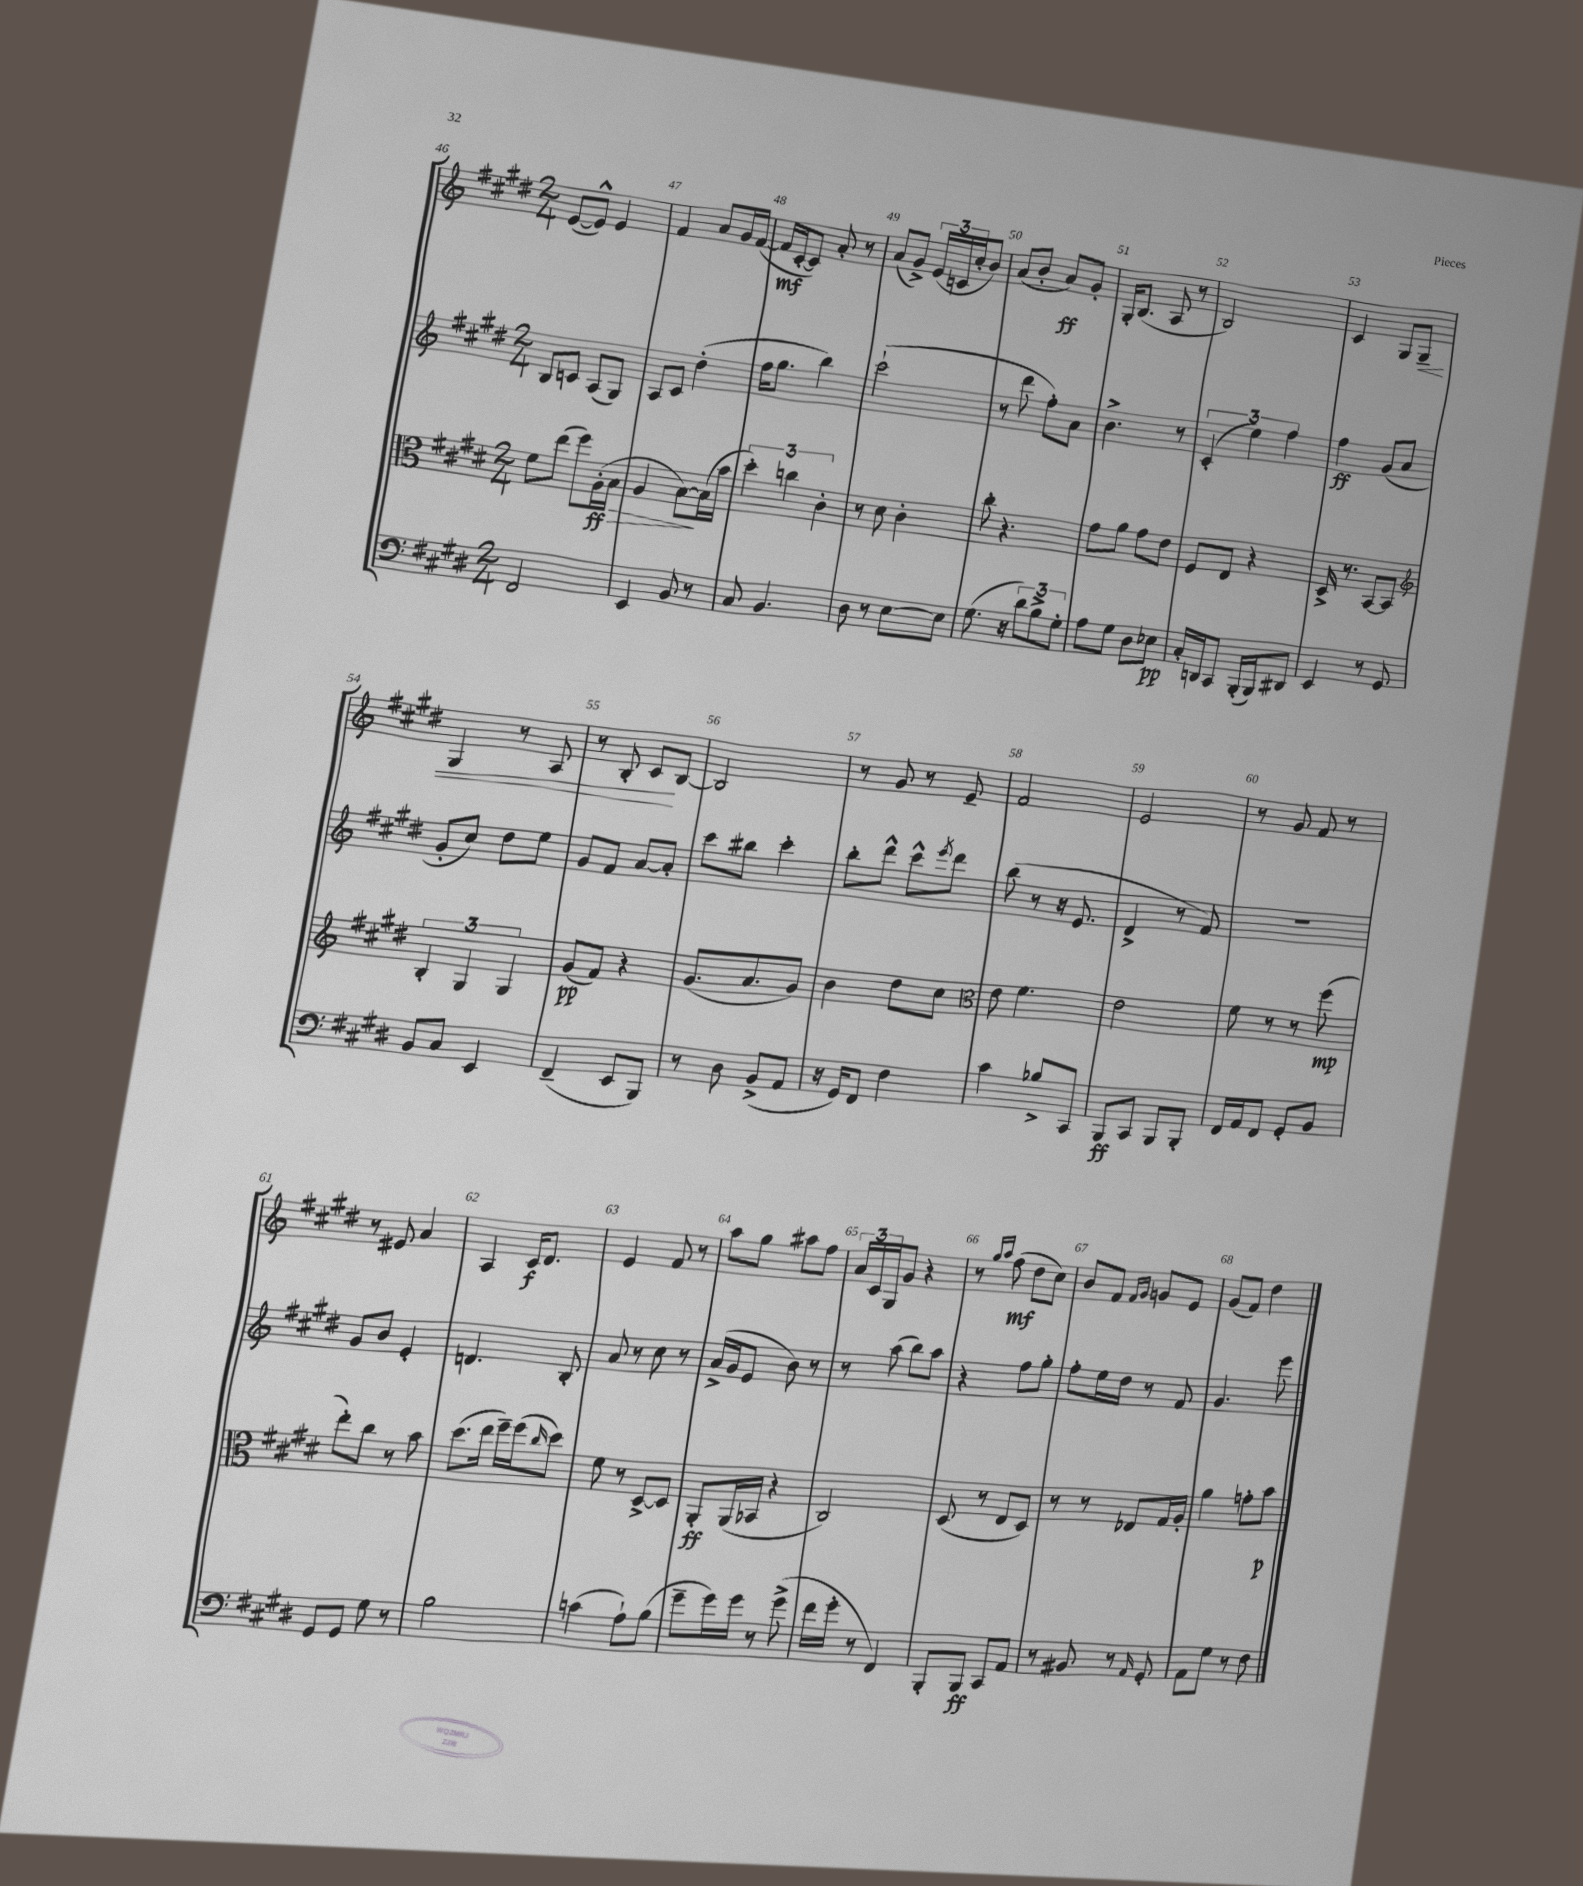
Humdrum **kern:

**kern	**kern	**kern	**kern
*staff4	*staff3	*staff2	*staff1
*clefF4	*clefC3	*clefG2	*clefG2
*k[f#c#g#d#]	*k[f#c#g#d#]	*k[f#c#g#d#]	*k[f#c#g#d#]
*M2/4	*M2/4	*M2/4	*M2/4
2FF#	8f#	8B	([8e
.	(8ee	8c	8e^^])
.	8ff#)	(8A	4e
.	(16A'	8G#)	.
.	16B	.	.
=	=	=	=
4EE	4A	8A	4f#
.	.	8c#	.
8BB	[8B)	(4dd#'	8a
8r	(16B]	.	16g#
.	16b	.	([16f#
=	=	=	=
8C#	6dd#')	16ff#	16f#]
.	.	8.gg#	[16c#'
4.BB	.	.	8c#])
.	6cc	.	.
.	.	4bb)	8a'
.	6c#'	.	.
.	.	.	8r
=	=	=	=
8D#	8r	(2ccc#`	(8a
8r	8d#	.	8g#^)
[8E	4c#'	.	(24e
.	.	.	24c
.	.	.	24cc#'
8E]	.	.	8b)
=	=	=	=
(8.G#	8cc#'	8r	(8a
.	4.r	8ddd#	8b'
16r	.	.	.
12d#)	.	8ff#')	8a)
12B^	.	.	.
.	.	8a	8g#'
12G#'	.	.	.
=	=	=	=
8A	8g#	4.b^	16G#'
.	.	.	(8.B
8G#	8a	.	.
8D#	8g#	.	8A
8E-	8e	8r	8r
=	=	=	=
16C#'	8F#	(6c#'	2B)
16DD	.	.	.
8CC#	8E	.	.
.	.	6ee)	.
(16BBB'	4r	.	.
16BBB)	.	.	.
.	.	6ff#	.
8DD#	.	.	.
=	=	=	=
4EE	16D#^	4ff#	4c#
.	8.r	.	.
8r	[8BB	(8g#	8G#
8GG#	8BB]	8a	8G#~
=	=	=	=
*	*clefG2	*	*
8BB	6B'	8g#'	4G#
8C#	.	8cc#)	.
.	6G#	.	.
4EE	.	8dd#	8r
.	6G#	.	.
.	.	8ee	8A
=	=	=	=
(4FF#~	(8g#	8g#	8r
.	8f#)	8f#	8B'
8EE	4r	[8a	8c#
8BBB)	.	8a']	[8B
=	=	=	=
8r	(8.g#	8ccc#	2B]
8D#	.	8bb#	.
.	8.a	.	.
(8BB^	.	4ccc#'	.
8AA	8g#)	.	.
=	=	=	=
16r	4b	8bb'	8r
16GG#)	.	.	.
8FF#	.	8ddd#^^	8g#
4F#	8dd#	8ccc#^^	8r
.	.	8qeee	.
.	8cc#	8ddd#	8e~
=	=	=	=
*	*clefC3	*	*
4c#	8e	(8bb	2f#
.	4.f#	8r	.
8B-^	.	16r	.
.	.	8.e	.
8CC#	.	.	.
=	=	=	=
8BBB	2e	4d#^	2e
8CC#	.	.	.
8BBB	.	8r	.
8BBB'	.	8f#)	.
=	=	=	=
16FF#	8f#	2r	8r
16AA	.	.	.
8FF#	8r	.	8g#
8GG#'	8r	.	8f#
8BB	(8ff#	.	8r
=	=	=	=
8GG#	8ee')	8g#	8r
8GG#	8cc#	8b	8e#
8G#	8r	4e'	4a
8r	8b	.	.
=	=	=	=
2B	(8.dd#	4.d	4A
.	16ee	.	.
.	16ff#~)	.	16c#
.	(16ff#	.	8.d#
.	16qqcc#	.	.
.	8dd#)	8B'	.
=	=	=	=
(4c	8f#	8a	4e
.	8r	8r	.
8A`)	[8D#^	8cc#	8f#
(8B	8D#]	8r	8r
=	=	=	=
8g#~	8AA'	(16a^	8aa
.	.	16g#	.
16g#)	(16AA	8e	8gg#
16g#	16BB-	.	.
8r	4r	8b)	8aa#
(8g#^	.	8r	8ff#
=	=	=	=
16f#	2C#)	8r	24a
.	.	.	24c#
16g#'	.	.	.
.	.	.	24G#
8r	.	(8aa	8g#
4FF#)	.	8bb)	4r
.	.	8aa	.
=	=	=	=
8BBB'	(8D#	4r	8r
.	.	.	16qqgg#
.	.	.	16qqaa
8BBB	8r	.	(8ff#
8CC#	8E	8ff#	8dd#
8AA	8D#)	8gg#'	8cc#)
=	=	=	=
8r	8r	8ff#'	8b
8BB#	8r	16ee	8f#
.	.	16dd#	.
.	.	.	16qqf#
.	.	.	16qqg#
8r	8E-	8r	8g
16qqAA	.	.	.
8GG#'	16G#	8f#	8e
.	16A'	.	.
=	=	=	=
8AA	4a	4.g#	(8g#
8G#	.	.	8f#)
8r	8g'	.	4dd#
8F#	8b	8eee	.
==	==	==	==
*-	*-	*-	*-
